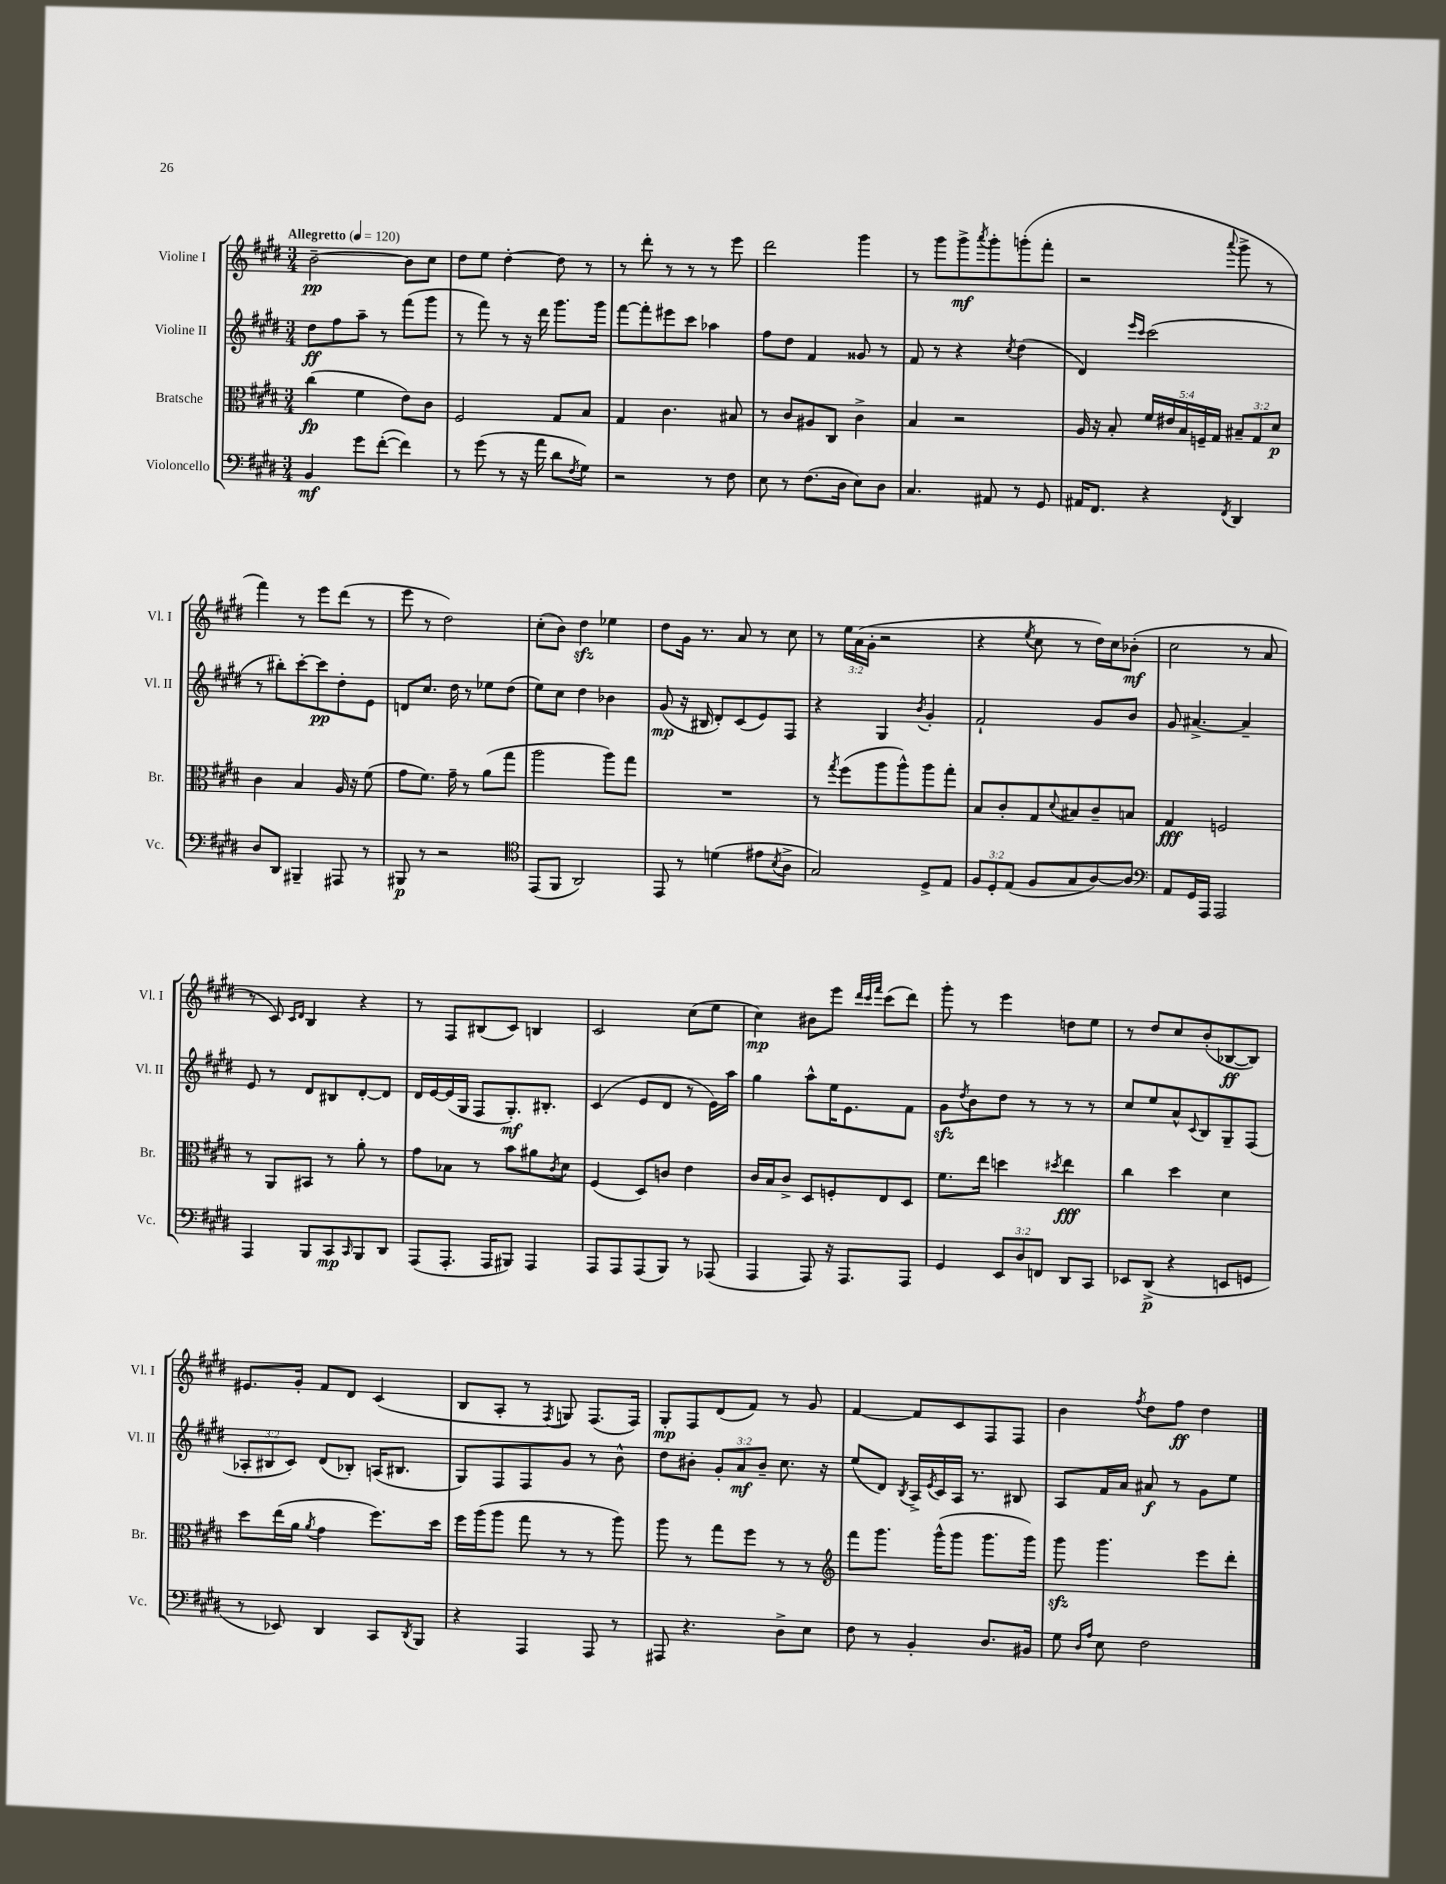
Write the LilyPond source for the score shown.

<<
\new StaffGroup <<
\new Staff = "s0" \with { instrumentName = "Violine I" shortInstrumentName = "Vl. I" } {
    \clef treble \key e \major \numericTimeSignature \time 3/4 \override Staff.TupletNumber.text = #tuplet-number::calc-fraction-text \tempo "Allegretto" 4 = 120
    b'2~--\pp b'8 cis''8 |
    dis''8 e''8 dis''4~-. dis''8 r8 |
    r8 dis'''8-. r8 r8 r8 e'''8 |
    dis'''2 gis'''4 |
    r8 gis'''8 gis'''8->\mf \acciaccatura { a'''8 } gis'''8-. g'''8-.( fis'''8-. |
    r2 \appoggiatura { a'''8 } gis'''8-> r8 |
    fis'''4) r8 e'''8 dis'''8( r8 |
    e'''8 r8 dis''2) |
    cis''8-.( b'8) dis''4\sfz ees''4 |
    dis''8 gis'16 r8. a'8 r8 cis''8 |
    r8 \tuplet 3/2 { e''16 a'16( gis'16-. } r2 |
    r4 \acciaccatura { e''8 } cis''8 r8 dis''16) cis''16 bes'8-.\mf( |
    cis''2 r8 a'8 |
    r8 cis'8) \grace { cis'16 dis'16 } b4 r4 |
    r8 fis8 bis8( cis'8) b4 |
    cis'2 cis''8( e''8 |
    cis''4\mp) bis'8 e'''8 \grace { dis'''32 cis'''32 fis'''32 } cis'''8( dis'''8) |
    gis'''8-. r8 e'''4 d''8 e''8 |
    r8 dis''8 cis''8 b'8-.( bes8~\ff bes8) |
    eis'8. gis'16-. fis'8 dis'8 cis'4( |
    b8 a8-. r8 \acciaccatura { fis8 } g8) fis8.( fis16) |
    gis8-.\mp fis8 dis'8( fis'8) r8 gis'8 |
    fis'4~ fis'8 cis'8 fis8 fis8 |
    b'4 \acciaccatura { fis''8 } dis''8 fis''8\ff dis''4 \bar "|." |
}
\new Staff = "s1" \with { instrumentName = "Violine II" shortInstrumentName = "Vl. II" } {
    \clef treble \key e \major \numericTimeSignature \time 3/4 \override Staff.TupletNumber.text = #tuplet-number::calc-fraction-text
    dis''8\ff fis''8 a''8-- r8 fis'''8( gis'''8 |
    r8 fis'''8) r8 r16 dis'''16 gis'''8. gis'''16 |
    fis'''8~ fis'''8-. eis'''8 cis'''8 aes''4 |
    fis''8 dis''8 fis'4 gisis'8 r8 |
    fis'8 r8 r4 \acciaccatura { cis''8 } dis''4( |
    dis'4) \grace { e'''16 cis'''16 } cis'''2( |
    r8 bis''8-.) cis'''8~-. cis'''8\pp dis''8-. e'8 |
    d'8 cis''8. dis''16 r8 ees''8 dis''8( |
    e''8) cis''8 dis''4 bes'4 |
    gis'8\mp( r16 bis16 dis'8-.) cis'8( e'8) fis8 |
    r4 gis4 \acciaccatura { b'8 } gis'4-. |
    fis'2-! gis'8 b'8 |
    gis'8 ais'4.~-> ais'4-- |
    e'8 r8 dis'8 bis8 dis'8~-. dis'8 |
    dis'16 e'16~ e'16( gis16 fis8 gis8.-.\mf) bis8.-. |
    cis'4( e'8 dis'8 r8 e'16) a''16 |
    gis''4 a''8-^ e''16 e'8. fis'8 |
    gis'8\sfz \acciaccatura { dis''8 } b'8 dis''8 r8 r8 r8 |
    cis''8 e''8 a'8-^ \appoggiatura { cis'8 } b8 gis8-- fis8( |
    \tuplet 3/2 { aes8-. bis8 cis'8) } dis'8( bes8-.) a16( bis8. |
    gis8) fis8 fis8 gis'8 r8 b'8-^ |
    dis''8 bis'8-. \tuplet 3/2 { gis'8-. a'8\mf bis'8-- } cis''8. r16 |
    e''8( dis'8) \acciaccatura { b8 } a16-> \acciaccatura { e'8 } cis'16 a16 r8. bis8 |
    a8 fis'16 a'16 ais'8\f r8 gis'8 e''8 \bar "|." |
}
\new Staff = "s2" \with { instrumentName = "Bratsche" shortInstrumentName = "Br." } {
    \clef alto \key e \major \numericTimeSignature \time 3/4 \override Staff.TupletNumber.text = #tuplet-number::calc-fraction-text
    cis''4\fp( fis'4 e'8) cis'8 |
    fis2 gis8 b8 |
    gis4 cis'4. bis8 |
    r8 cis'8 ais8 cis8 cis'4-> |
    b4 r2 |
    a16 r16 b8-. \tuplet 5/4 { fis'16 eis'16 b16 f16-- gis16 } \tuplet 3/2 { bis8-- gis8 dis'8\p } |
    cis'4 b4 a16 r16 fis'8( |
    gis'8 fis'8.) gis'16-- r8 a'8( gis''8 |
    a''2 a''8) gis''8 |
    R2. |
    r8 \acciaccatura { gis''8 } fis''8( a''8 a''8-^) a''8 gis''8-. |
    b8 cis'8-. gis8 \appoggiatura { dis'8 } bis8 cis'8-- b8 |
    gis4\fff f2 |
    r8 a,8 bis,8 r8 a'8-. r8 |
    gis'8 bes8 r8 b'8 ais'8 \acciaccatura { cis'8 } dis'8 |
    fis4( dis8) c'8 e'4 |
    cis'16 b16 cis'8-> dis8 f8-. e8 dis8 |
    fis'8. e''16 d''4 \acciaccatura { dis''8 } e''4\fff |
    cis''4 dis''4 dis'4 |
    dis''8 e''16( a'16 \acciaccatura { a'8 } gis'4 fis''8.) dis''16 |
    fis''16 a''16( a''8 gis''8 r8 r8 a''8) |
    a''8 r8 gis''8 fis''8 r8 r8 |
    \clef treble fis'''8 gis'''8. gis'''16-^( gis'''8 gis'''8. gis'''16) |
    gis'''8\sfz gis'''4. e'''8 dis'''8-. \bar "|." |
}
\new Staff = "s3" \with { instrumentName = "Violoncello" shortInstrumentName = "Vc." } {
    \clef bass \key e \major \numericTimeSignature \time 3/4 \override Staff.TupletNumber.text = #tuplet-number::calc-fraction-text
    b,4\mf gis'8 fis'8~-.( fis'4) |
    r8 gis'8( r8 r16 a'16 dis'8 \acciaccatura { fis8 } gis8) |
    r2 r8 fis8 |
    e8 r8 fis8.( dis16 e8) dis8 |
    cis4. ais,8 r8 gis,8 |
    ais,16 fis,8. r4 \acciaccatura { fis,8 } dis,4 |
    dis8 dis,8 bis,,4-- ais,,8 r8 |
    bis,,8\p r8 r2 |
    \clef tenor e,8( fis,8 a,2) |
    e,8 r8 d'4( eis'8 \acciaccatura { b8 } a8-> |
    gis2) dis8-> e8 |
    \tuplet 3/2 { fis8 dis8-. e8( } fis8 gis8 a8~) a8 |
    \clef bass a,8 gis,16 a,,16 a,,2 |
    a,,4 b,,8 cis,8\mp \grace { cis,16 } b,,8 dis,8 |
    a,,8( a,,8.-. a,,16 bis,,8) a,,4 |
    a,,8 a,,8 a,,8( b,,8) r8 aes,,8( |
    a,,4 a,,8) r16 a,,8. a,,8 |
    gis,4 \tuplet 3/2 { e,8 dis8 f,8 } dis,8 cis,8 |
    ees,8 dis,8->\p( r4 e,8 g,8 |
    r8 ees,8) dis,4 cis,8 \acciaccatura { dis,8 } b,,8 |
    r4 a,,4 a,,8 r8 |
    ais,,8 r4. dis8-> e8 |
    fis8 r8 b,4-. dis8. bis,16 |
    gis8 \grace { dis16 a16 } e8 fis2 \bar "|." |
}
>>
>>
\layout { \context { \Score \remove "Bar_number_engraver" } }
